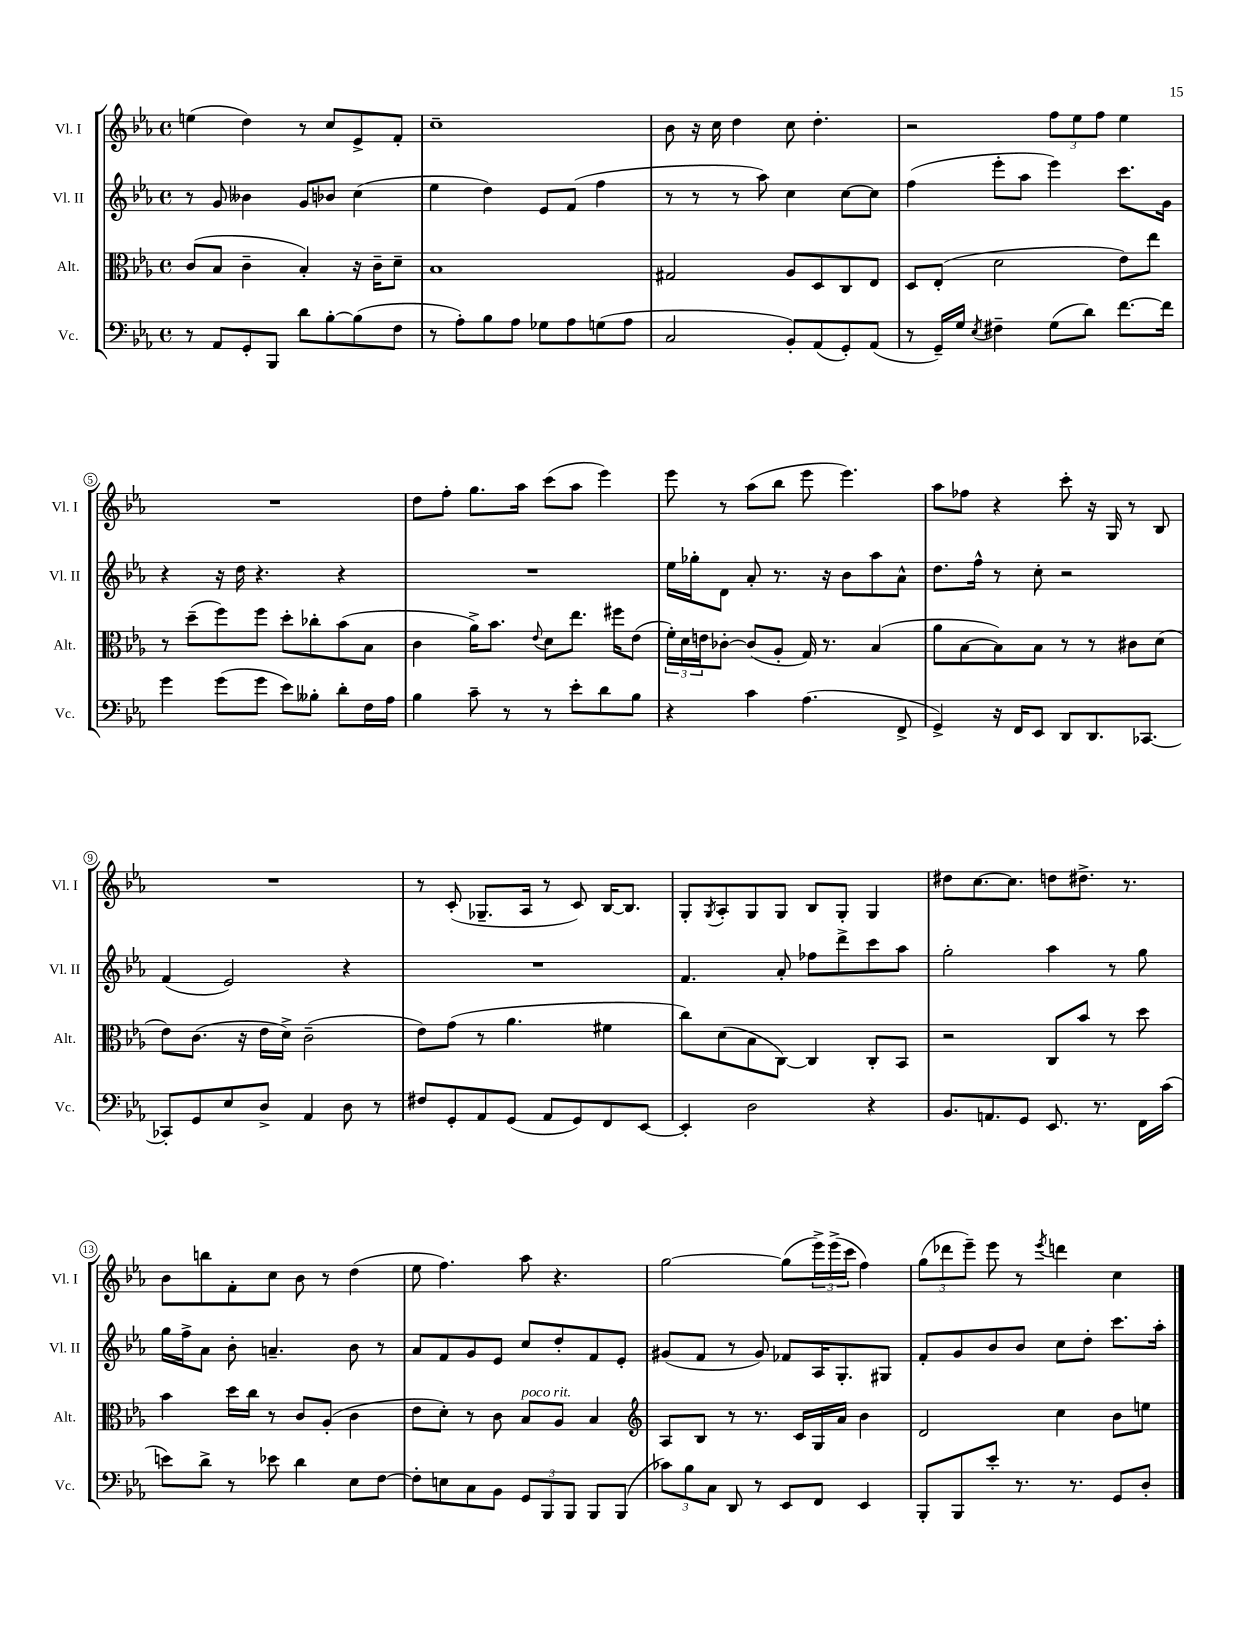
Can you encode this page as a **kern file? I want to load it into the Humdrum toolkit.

**kern	**kern	**kern	**kern
*staff4	*staff3	*staff2	*staff1
*clefF4	*clefC3	*clefG2	*clefG2
*k[b-e-a-]	*k[b-e-a-]	*k[b-e-a-]	*k[b-e-a-]
*M4/4	*M4/4	*M4/4	*M4/4
*met(c)	*met(c)	*met(c)	*met(c)
8r	(8c/L	8r	(4ee\
8AA-/L	8B-/J	8g/	.
8GG'/	4c~\	4b--\	4dd\)
8BBB-/J	.	.	.
8d\L	4B-'/)	8g/L	8r
[8B-'\	.	8b-/J	8cc/L
(8B-\]	16r	(4cc\	8e-^/
.	16c~\LK	.	.
8F\J	8d~\J	.	8f'/J
=	=	=	=
8r	1B-	4ee-\	1cc~
8A-'\L)	.	.	.
8B-\	.	4dd\)	.
8A-\J	.	.	.
8G-\L	.	8e-/L	.
8A-\	.	(8f/J	.
(8G\	.	4ff\	.
8A-\J	.	.	.
=	=	=	=
2C/	2G#/	8r	8b-\
.	.	8r	16r
.	.	.	16cc\
.	.	8r	4dd\
.	.	8aa-\)	.
8BB-'/L)	8A-/L	4cc\	8cc\
(8AA-/	8D/	.	4.dd'\
8GG'/)	8C/	[8cc\L	.
(8AA-/J	8E-/J	8cc\]J	.
=	=	=	=
8r	8D/L	(4ff\	2r
16GG~/LL)	(8E-'/J	.	.
16G/JJ	.	.	.
8qE-/	.	.	.
4F#~\	2d\	8eee-'\L	.
.	.	8aa-\J	.
(8G\L	.	4eee-\)	12ff\L
.	.	.	12ee-\
8d\J)	.	.	.
.	.	.	12ff\J
[8.f\L	8e-\L)	8.ccc\L	4ee-\
.	8ee-\J	.	.
16f\]Jk	.	16g\Jk	.
=	=	=	=
4g\	8r	4r	1r
.	(8dd~\L	.	.
(8g\L	8ff\)	16r	.
.	.	16dd\	.
8g\J	8ff\J	4.r	.
8e-\L)	8dd'\L	.	.
8B--'\J	8cc-'\	.	.
8d'\L	(8b-\	4r	.
16F\L	8B-\J	.	.
16A-\JJ	.	.	.
=	=	=	=
4B-\	4c\	1r	8dd\L
.	.	.	8ff'\J
8c~\	16a-^\LK)	.	8.gg\L
.	8.b-\J	.	.
8r	.	.	.
.	.	.	16aa-\Jk
.	8qqe-/	.	.
8r	8d\L	.	(8ccc\L
8e-'\L	8.ee-\J	.	8aa-\J
8d\	.	.	4eee-\)
.	16ff#\LK	.	.
8B-\J	(8e-\J	.	.
=	=	=	=
4r	24f'\LL)	16ee-\LL	8eee-\
.	24d\	.	.
.	.	16gg-'\J	.
.	24e\J	.	.
.	[8c-'\J	8d\J	8r
4c\	(8c-/]L	8a-'/	(8aa-\L
.	8A-'/J	8.r	8bb-\J
(4.A-\	16G/)	.	8eee-\
.	8.r	16r	.
.	.	8b-\L	4.eee-\)
.	(4B-/	8aa-\	.
8FF^/	.	8a-^^\J	.
=	=	=	=
4GG^/)	8a-\L	8.dd\L	8aa-\L
.	[8B-\	.	8ff-\J
.	.	16ff^^\Jk	.
16r	8B-\])	8r	4r
16FF/LK	.	.	.
8EE-/J	8B-\J	8cc'\	.
8DD/L	8r	2r	8ccc'\
8.DD/	8r	.	16r
.	.	.	16G/
.	8c#\L	.	8r
[8.CC-/J	.	.	.
.	(8d\J	.	8B-/
=	=	=	=
8CC-'/]L	8e-\L)	(4f/	1r
8GG/	(8.c\J	.	.
8E-/	.	2e-/)	.
.	16r	.	.
8D^/J	16e-\LL	.	.
.	16d^\JJ)	.	.
4AA-/	(2c~\	.	.
8D\	.	4r	.
8r	.	.	.
=	=	=	=
8F#/L	8e-\L)	1r	8r
8GG'/	(8g\J	.	(8c'/
8AA-/	8r	.	8.G-~/L
(8GG/J	4.a-\	.	.
.	.	.	16A-/Jk
8AA-/L	.	.	8r
8GG/)	.	.	8c/)
8FF/	4f#\	.	[16B-/LK
.	.	.	8.B-/]J
[8EE-/J	.	.	.
=	=	=	=
4EE-'/]	8cc\L)	4.f/	8G'/L
.	.	.	8qG/
.	(8d\	.	8A-'/
2D\	8B-\	.	8G/
.	[8C\J)	8a-'/	8G/J
.	4C/]	8ff-\L	8B-/L
.	.	8ddd^\	8G'/J
4r	8C'/L	8ccc\	4G/
.	8BB-/J	8aa-\J	.
=	=	=	=
8.BB-/L	2r	2gg'\	8dd#\L
.	.	.	[8.cc\
8.AA/	.	.	.
.	.	.	8.cc\]J
8GG/J	.	.	.
8.EE-/	8C/L	4aa-\	8dd\L
.	8b-/J	.	8.dd#^\J
8.r	.	.	.
.	8r	8r	.
.	.	.	8.r
16FF\LL	8dd\	8gg\	.
(16c\JJ	.	.	.
=	=	=	=
8e\L)	4b-\	16gg\LL	8b-\L
.	.	16ff^\J	.
8d^\J	.	8a-\J	8bb\
8r	16dd\LL	8b-'\	8f'\
.	16cc\JJ	.	.
8e-\	8r	4.a~/	8cc\J
4d\	8c/L	.	8b-\
.	(8A-'/J	.	8r
8E-\L	4c\	8b-\	(4dd\
[8F\J	.	8r	.
=	=	=	=
8F'\]L	8e-\L	8a-/L	8ee-\
8E\	8d'\J)	8f/	4.ff\)
8C\	8r	8g/	.
8BB-\J	8c\	8e-/J	.
12GG/L	8B-/L	8cc/L	8aa-\
12BBB-/	.	.	.
.	8A-/J	8dd'/	4.r
12BBB-/J	.	.	.
8BBB-/L	4B-/	8f/	.
(8BBB-/J	.	8e-'/J	.
=	=	=	=
*	*clefG2	*	*
12c-\L)	8A-/L	(8g#/L	[2gg\
12B-\	.	.	.
.	8B-/J	8f/J	.
12C\J	.	.	.
8DD/	8r	8r	.
8r	8.r	8g#/)	.
8EE-/L	.	8f-/L	(8gg\]L
.	16c/LL	.	.
8FF/J	16G/	16A-/K	24eee-^\L)
.	.	.	(24eee-^\
.	16a-/JJ	8.G'/	.
.	.	.	24ccc\JJ
4EE-/	4b-\	.	4ff\)
.	.	8G#/J	.
=	=	=	=
8BBB-'/L	2d/	8f'/L	(12gg\L
.	.	.	12ddd-\
8BBB-/	.	8g/	.
.	.	.	12eee-~\J)
8e-'/J	.	8b-/	8eee-\
8.r	.	8b-/J	8r
.	.	.	8qeee-/
.	4cc\	8cc\L	4ddd\
8.r	.	.	.
.	.	8dd'\J	.
8GG/L	8b-\L	8.ccc\L	4cc\
8D'/J	8ee\J	.	.
.	.	16aa-'\Jk	.
==	==	==	==
*-	*-	*-	*-
